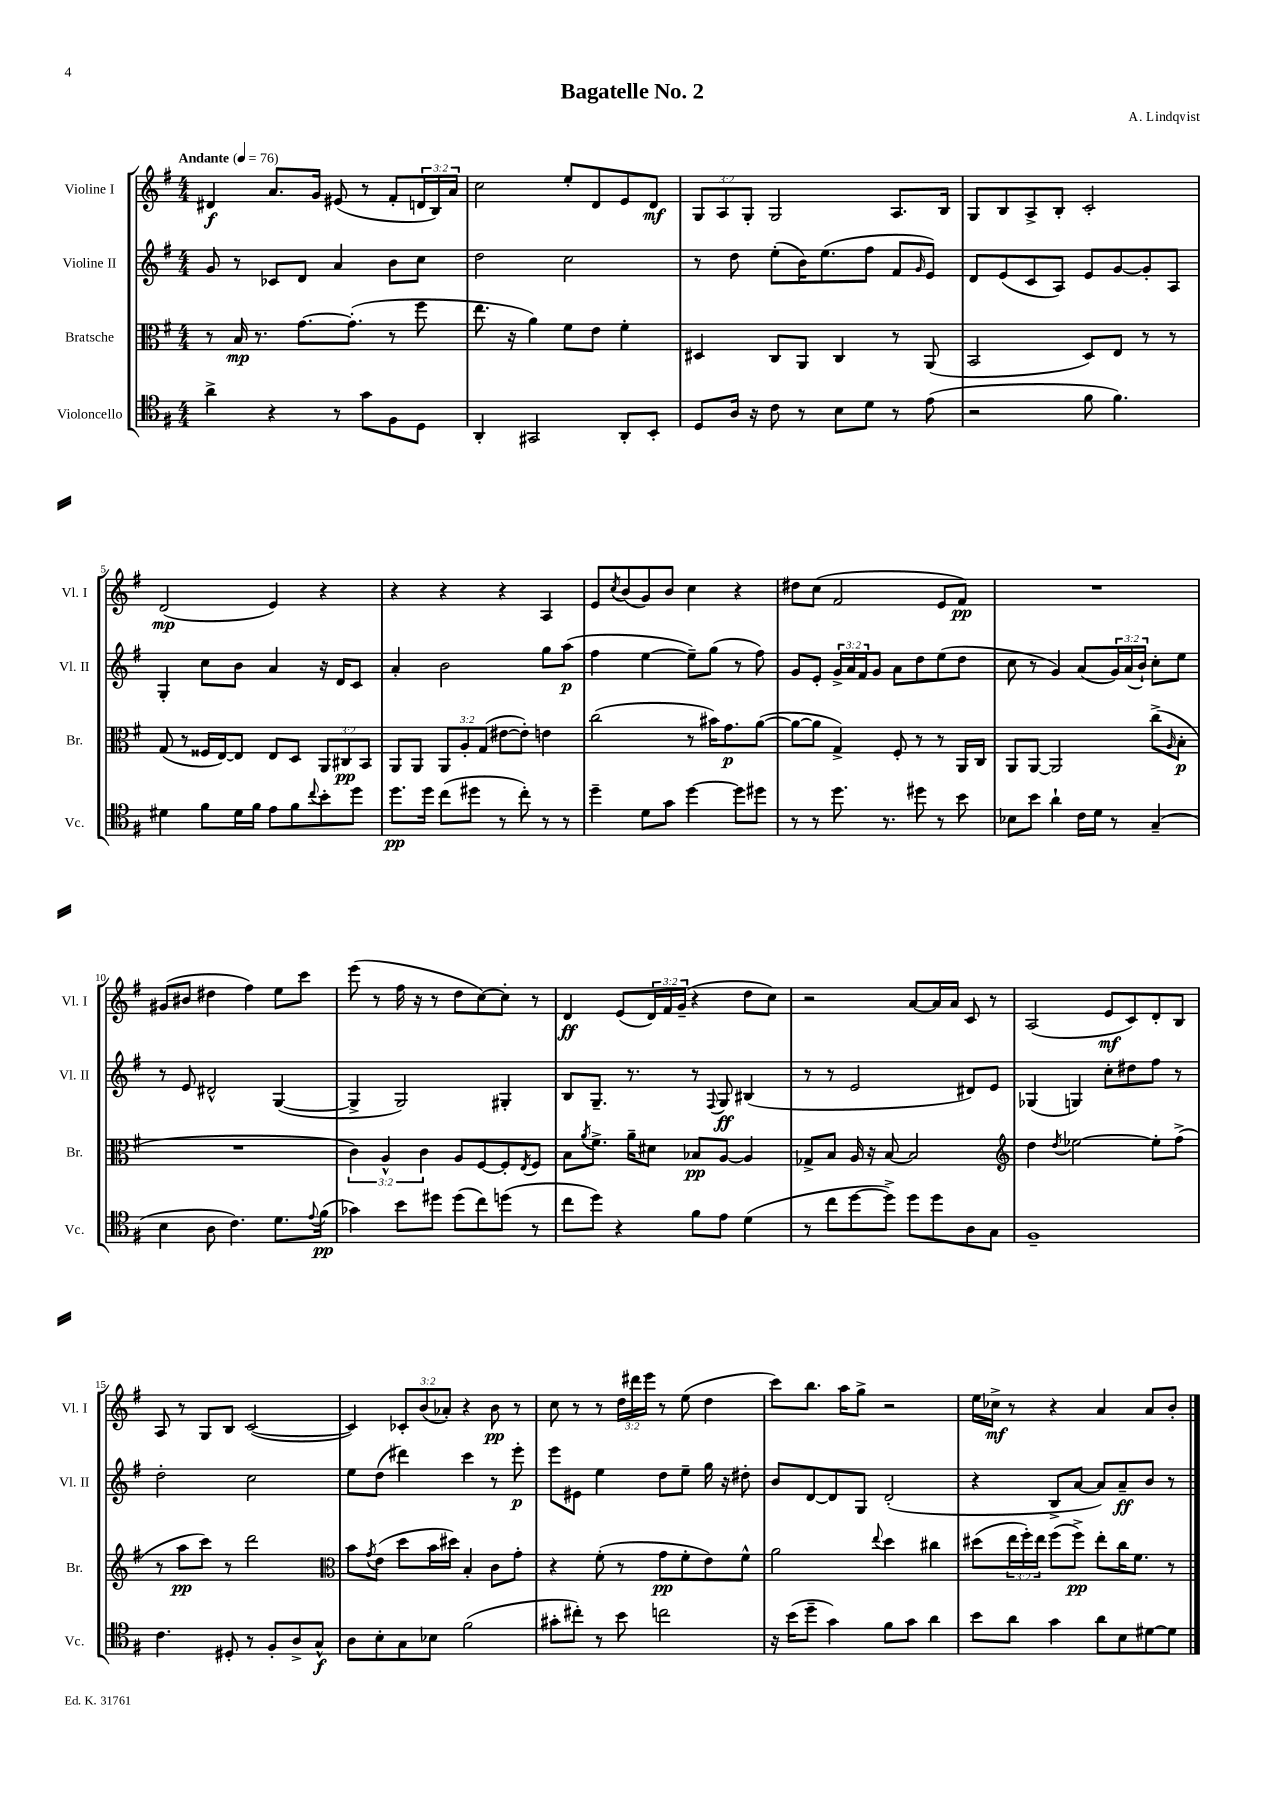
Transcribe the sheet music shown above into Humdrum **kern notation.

**kern	**dynam	**kern	**dynam	**kern	**dynam	**kern	**dynam
*part4	*part4	*part3	*part3	*part2	*part2	*part1	*part1
*staff4	*staff4	*staff3	*staff3	*staff2	*staff2	*staff1	*staff1
*I"Violoncello	*	*I"Bratsche	*	*I"Violine II	*	*I"Violine I	*
*I'Vc.	*	*I'Br.	*	*I'Vl. II	*	*I'Vl. I	*
*clefC4	*	*clefC3	*	*clefG2	*	*clefG2	*
*k[f#]	*	*k[f#]	*	*k[f#]	*	*k[f#]	*
*M4/4	*	*M4/4	*	*M4/4	*	*M4/4	*
*MM76	*	*MM76	*	*MM76	*	*MM76	*
=1	=1	=1	=1	=1	=1	=1	=1
!	!	!	!	!	!	!LO:TX:a:B:t=Andante	!
4a^\	.	8r	.	8g/	.	4d#X/	f
.	.	16B/	mp	8r	.	.	.
.	.	8.r	.	.	.	.	.
4r	.	.	.	8c-X/L	.	8.a/L	.
.	.	[8.g\L	.	8d/J	.	.	.
.	.	.	.	.	.	16g/Jk	.
8r	.	.	.	4a/	.	(8e#X/	.
.	.	(8.g'\J]	.	.	.	.	.
8g\L	.	.	.	.	.	8r	.
8F#\	.	8r	.	8b\L	.	8f#'/L	.
8D\J	.	8ff#\	.	8cc\J	.	24dn/L	.
.	.	.	.	.	.	24B/)	.
.	.	.	.	.	.	24a/JJ	.
=2	=2	=2	=2	=2	=2	=2	=2
4AA'/	.	8.ee\	.	2dd\	.	2cc\	.
.	.	16r	.	.	.	.	.
2GG#X/	.	4a\)	.	.	.	.	.
.	.	8f#\L	.	2cc\	.	8ee'/L	.
.	.	8e\J	.	.	.	8d/	.
8AA'/L	.	4f#'\	.	.	.	8e/	.
8BB'/J	.	.	.	.	.	8d/J	mf
=3	=3	=3	=3	=3	=3	=3	=3
8D/L	.	4D#X/	.	8r	.	12G/L	.
.	.	.	.	.	.	12A/	.
16A/Jk	.	.	.	8dd\	.	.	.
.	.	.	.	.	.	12G'/J	.
16r	.	.	.	.	.	.	.
8c\	.	8C/L	.	(8ee'\L	.	2G/	.
8r	.	8AA/J	.	16b\K)	.	.	.
.	.	.	.	(8.ee\	.	.	.
8B\L	.	4C/	.	.	.	.	.
8d\J	.	.	.	8ff#\J	.	.	.
8r	.	8r	.	8f#/L	.	8.A/L	.
.	.	.	.	16qqg/	.	.	.
(8e\	.	(8AA/	.	8e/J)	.	.	.
.	.	.	.	.	.	16B/Jk	.
=4	=4	=4	=4	=4	=4	=4	=4
2r	.	2BB/	.	8d/L	.	8G/L	.
.	.	.	.	(8e/	.	8B/	.
.	.	.	.	8c/	.	8A^/	.
.	.	.	.	8A/J)	.	8B'/J	.
8f#\	.	8D/L)	.	8e/L	.	2c'/	.
4.f#\)	.	8E/J	.	[8g/	.	.	.
.	.	8r	.	8g'/]	.	.	.
.	.	8r	.	8A/J	.	.	.
!!LO:LB:g=z
=5	=5	=5	=5	=5	=5	=5	=5
4d#X\	.	(8G/	.	4G'/	.	(2d/	mp
.	.	8r	.	.	.	.	.
8f#\L	.	16F##X/LL	.	8cc\L	.	.	.
.	.	[16E/J)	.	.	.	.	.
16d#\L	.	8E/J]	.	8b\J	.	.	.
16f#\JJ	.	.	.	.	.	.	.
8e\L	.	8E/L	.	4a/	.	4e/)	.
8f#\	.	8D/J	.	.	.	.	.
8qqcc/	.	.	.	.	.	.	.
8b'\	.	12AA/L	.	16r	.	4r	.
.	.	.	.	16d/KL	.	.	.
.	.	12C#X/	pp	.	.	.	.
8dd\J	.	.	.	8c/J	.	.	.
.	.	12BB/J	.	.	.	.	.
=6	=6	=6	=6	=6	=6	=6	=6
8.dd\L	pp	8AA/L	.	4a'/	.	4r	.
.	.	8AA/J	.	.	.	.	.
16dd\Jk	.	.	.	.	.	.	.
(8cc\L	.	12AA/L	.	2b\	.	4r	.
.	.	12A'/	.	.	.	.	.
8dd#X\J	.	.	.	.	.	.	.
.	.	(12G/J	.	.	.	.	.
8r	.	[8e#X\L	.	.	.	4r	.
8cc'\)	.	8e#'\J])	.	.	.	.	.
8r	.	4en\	.	8gg\L	.	4A/	.
8r	.	.	.	(8aa\J	p	.	.
=7	=7	=7	=7	=7	=7	=7	=7
4dd~\	.	(2cc\	.	4ff#\	.	8e/L	.
.	.	.	.	.	.	8qcc/	.
.	.	.	.	.	.	(8b/	.
8d\L	.	.	.	[4ee\	.	8g/)	.
8g\J	.	.	.	.	.	8b/J	.
[4dd\	.	8r	.	8ee~\L])	.	4cc\	.
.	.	16b#X\KL)	.	(8gg\J	.	.	.
.	.	8.g\	p	.	.	.	.
8dd\L]	.	.	.	8r	.	4r	.
8dd#X\J	.	([8a\J	.	8ff#\)	.	.	.
=8	=8	=8	=8	=8	=8	=8	=8
8r	.	8a\L_	.	8g/L	.	8dd#X\L	.
8r	.	8a\J]	.	8e'/J	.	(8cc\J	.
8.dd\	.	4G^/)	.	24g^/LL	.	2f#/	.
.	.	.	.	24a/	.	.	.
.	.	.	.	24f#/J	.	.	.
.	.	.	.	8g/J	.	.	.
8.r	.	.	.	.	.	.	.
.	.	8F#'/	.	8a\L	.	.	.
8dd#X\	.	8r	.	8dd\	.	.	.
8r	.	8r	.	(8ee\	.	8e/L	.
8b\	.	16AA/LL	.	8dd\J	.	8f#/J)	pp
.	.	16C/JJ	.	.	.	.	.
=9	=9	=9	=9	=9	=9	=9	=9
8B-X\L	.	8AA/L	.	8cc\	.	1r	.
8b\J	.	[8AA/J	.	8r	.	.	.
4a`\	.	2AA/]	.	4g/)	.	.	.
16c\LL	.	.	.	(8a/L	.	.	.
16d\JJ	.	.	.	.	.	.	.
8r	.	.	.	24g/L)	.	.	.
.	.	.	.	(24a/	.	.	.
.	.	.	.	24b`/JJ)	.	.	.
(4G~/	.	(8cc^\L	.	8cc'\L	.	.	.
.	.	16qqA/	.	.	.	.	.
.	.	8B'\J	p	8ee\J	.	.	.
!!LO:LB:g=z
=10	=10	=10	=10	=10	=10	=10	=10
4B\	.	1r	.	8r	.	(8g#X/L	.
.	.	.	.	8e/	.	8b#X/J	.
8A\	.	.	.	2d#X^^/	.	4dd#X\	.
4.c\)	.	.	.	.	.	.	.
.	.	.	.	.	.	4ff#\)	.
8.d\L	.	.	.	([4G/	.	8ee\L	.
.	.	.	.	.	.	8ccc\J	.
8qqe/	.	.	.	.	.	.	.
(16f#\Jk	pp	.	.	.	.	.	.
=11	=11	=11	=11	=11	=11	=11	=11
4g-X\)	.	6c\)	.	4G^/]	.	(8eee\	.
.	.	.	.	.	.	8r	.
.	.	6A^^/	.	.	.	.	.
8b\L	.	.	.	2G/)	.	16ff#\	.
.	.	.	.	.	.	16r	.
.	.	6c\	.	.	.	.	.
8dd#X\J	.	.	.	.	.	8r	.
(8dd#\L	.	8A/L	.	.	.	8dd\L	.
8cc\)	.	[8F#/	.	.	.	[8cc\)	.
(8ddn\J	.	8F#'/]	.	4G#X'/	.	8cc'\J]	.
.	.	8qE/	.	.	.	.	.
8r	.	8F#/J	.	.	.	8r	.
=12	=12	=12	=12	=12	=12	=12	=12
8cc\L	.	8B\L	.	8B/L	.	4d/	ff
.	.	8qa/	.	.	.	.	.
8dd\J)	.	8.f#^\J	.	8.G~/J	.	.	.
4r	.	.	.	.	.	(8e/L	.
.	.	16a~\KL	.	8.r	.	.	.
.	.	8d#X\J	.	.	.	24d/L)	.
.	.	.	.	.	.	24f#/	.
.	.	.	.	.	.	(24g~/JJ	.
8f#\L	.	8B-X/L	pp	8r	.	4r	.
.	.	.	.	8qqF#/	.	.	.
8e\J	.	[8A/J	.	8G/	ff	.	.
(4d\	.	4A/]	.	(4B#X/	.	8dd\L	.
.	.	.	.	.	.	8cc\J)	.
=13	=13	=13	=13	=13	=13	=13	=13
8r	.	8G-X^/L	.	8r	.	2r	.
8cc\L	.	8B/J	.	8r	.	.	.
[8dd\	.	16A/	.	2e/	.	.	.
.	.	16r	.	.	.	.	.
8dd^\J])	.	[8B/	.	.	.	.	.
8dd\L	.	2B/]	.	.	.	[8a/L	.
8dd\	.	.	.	.	.	16a/L]	.
.	.	.	.	.	.	16a/JJ	.
8A\	.	.	.	8d#X/L)	.	8c/	.
8G\J	.	.	.	8e/J	.	8r	.
=14	=14	=14	=14	=14	=14	=14	=14
*	*	*clefG2	*	*	*	*	*
1F#~	.	4dd\	.	(4G-X/	.	(2A/	.
.	.	8qdd/	.	.	.	.	.
.	.	[2ee-X\	.	4Gn/)	.	.	.
.	.	.	.	8cc'\L	.	8e/L	mf
.	.	.	.	8dd#X\	.	8c/)	.
.	.	8ee-'\L]	.	8ff#\J	.	8d'/	.
.	.	(8ff#^\J	.	8r	.	8B/J	.
!!LO:LB:g=z
=15	=15	=15	=15	=15	=15	=15	=15
4.c\	.	8r	.	2dd'\	.	8A/	.
.	.	8aa\L	pp	.	.	8r	.
.	.	8ccc\J)	.	.	.	8G/L	.
8D#X'/	.	8r	.	.	.	8B/J	.
8r	.	2ddd\	.	2cc\	.	([2c/	.
8F#'/L	.	.	.	.	.	.	.
8A^/	.	.	.	.	.	.	.
8G^^/J	f	.	.	.	.	.	.
=16	=16	=16	=16	=16	=16	=16	=16
*	*	*clefC3	*	*	*	*	*
8A\L	.	8b\L	.	8ee\L	.	4c/])	.
.	.	8qg/	.	.	.	.	.
8B'\	.	(8e\J	.	(8dd\J	.	.	.
8G\	.	8dd\L	.	4ddd#X\)	.	12c-X'/L	.
.	.	.	.	.	.	(12b/	.
8B-X\J	.	16b\L	.	.	.	.	.
.	.	.	.	.	.	12a-X'/J)	.
.	.	16dd#X\JJ)	.	.	.	.	.
(2f#\	.	4B'/	.	4ccc\	.	4r	.
.	.	8c\L	.	8r	.	8b\	pp
.	.	8g'\J	.	8eee'\	p	8r	.
=17	=17	=17	=17	=17	=17	=17	=17
8g#X'\L	.	4r	.	8eee\L	.	8cc\	.
8cc#X'\J)	.	.	.	8e#X\J	.	8r	.
8r	.	(8f#'\	.	4ee\	.	8r	.
8b\	.	8r	.	.	.	24dd\LL	.
.	.	.	.	.	.	24ddd#X\	.
.	.	.	.	.	.	24eee\JJ	.
2ccn\	.	8g\L	pp	8dd\L	.	8r	.
.	.	8f#'\	.	8ee~\J	.	(8ee\	.
.	.	8e\)	.	16gg\	.	4dd\	.
.	.	.	.	16r	.	.	.
.	.	8f#^^\J	.	8dd#X'\	.	.	.
=18	=18	=18	=18	=18	=18	=18	=18
16r	.	2a\	.	8b/L	.	8ccc\L)	.
(16b\KL	.	.	.	.	.	.	.
8dd~\J	.	.	.	[8d/	.	8.bb\J	.
4g\)	.	.	.	8d/]	.	.	.
.	.	.	.	.	.	16aa\KL	.
.	.	.	.	8G/J	.	8gg^\J	.
.	.	8qqee/	.	.	.	.	.
8f#\L	.	4dd\	.	(2d'/	.	2r	.
8g\J	.	.	.	.	.	.	.
4a\	.	4cc#X\	.	.	.	.	.
=19	=19	=19	=19	=19	=19	=19	=19
8b\L	.	(8dd#X\L	.	4r	.	16ee\LL	.
.	.	.	.	.	.	16cc-X^\JJ	mf
8a\J	.	24ee\L	.	.	.	8r	.
.	.	24ff#'\)	.	.	.	.	.
.	.	24ee\JJ	.	.	.	.	.
4g\	.	(8ff#\L	.	8B^/L	.	4r	.
.	.	8ff#^\J)	pp	[8a/J	.	.	.
8a\L	.	8ee'\L	.	8a/L])	.	4a/	.
8B\	.	16cc\K	.	8a~/	ff	.	.
.	.	8.f#\J	.	.	.	.	.
[8d#X\	.	.	.	8b/J	.	8a/L	.
8d#\J]	.	8r	.	8r	.	8b'/J	.
==	==	==	==	==	==	==	==
*-	*-	*-	*-	*-	*-	*-	*-
